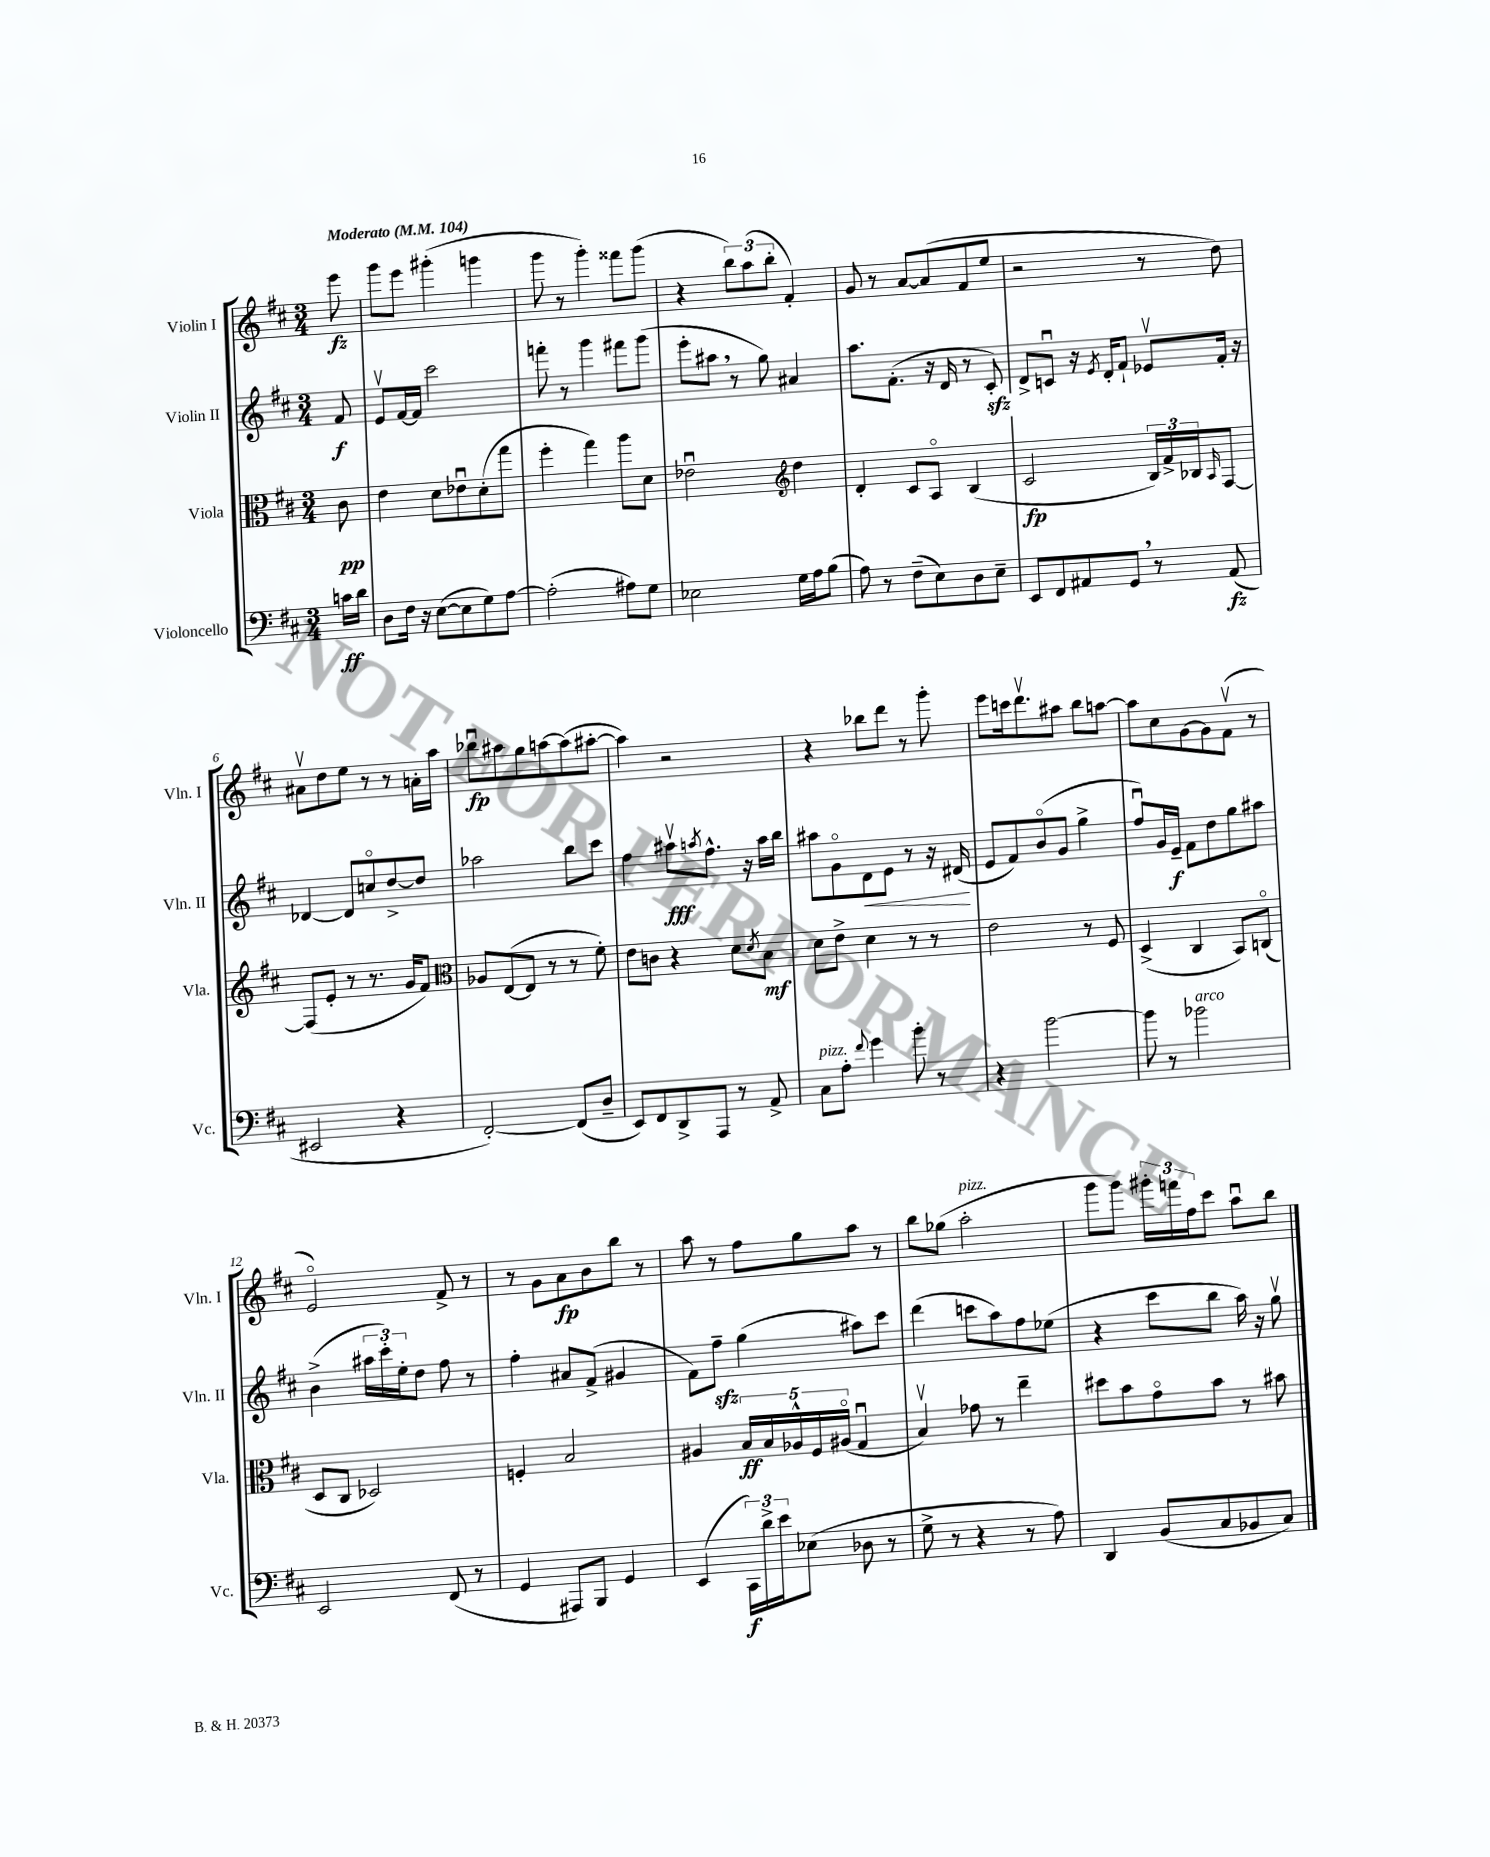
<<
\new StaffGroup <<
\new Staff = "s0" \with { instrumentName = "Violin I" shortInstrumentName = "Vln. I" } {
    \clef treble \key d \major \numericTimeSignature \time 3/4 \partial 8 \tempo "Moderato" 4 = 104
    e'''8\fz |
    g'''8 e'''8 gis'''4-.( g'''4 |
    g'''8 r8 g'''4-.) fisis'''8 g'''8( |
    r4 \tuplet 3/2 { b''8) a''8( b''8-. } fis'4-.) |
    g'8 r8 a'8~ a'8( fis'8 e''8 |
    r2 r8 d''8) |
    ais'8\upbow d''8 e''8 r8 r8 a'16-. a''16 |
    bes''8\downbow\fp ais''8 g''8 a''8~ a''8( ais''8~-. |
    ais''4) r2 |
    r4 bes''8 d'''8 r8 g'''8-. |
    e'''8 c'''16 d'''8.\upbow ais''8 b''8 a''8~ |
    a''8 cis''8 g'8~ g'8 fis'8\upbow( r8 |
    e'2\flageolet) fis'8-> r8 |
    r8 g'8 a'8\fp b'8 b''8 r8 |
    a''8 r8 fis''8 g''8 a''8 r8 |
    b''8 ges''8( a''2-.^\markup { \italic "pizz." } |
    g'''8 g'''8) \tuplet 3/2 { gis'''16-. f'''16 fis''16 } cis'''8 a''8\downbow b''8 \bar "|." |
}
\new Staff = "s1" \with { instrumentName = "Violin II" shortInstrumentName = "Vln. II" } {
    \clef treble \key d \major \numericTimeSignature \time 3/4 \partial 8
    fis'8\f |
    e'8\upbow fis'16~ fis'16 cis'''2 |
    f'''8-. r8 g'''4 fis'''8 g'''8( |
    e'''8-. ais''8 \breathe r8 g''8) ais'4 |
    a''8. fis'8.-.( r16 d'16 r8 cis'8-.\sfz) |
    d'8-> c'8\downbow r16 \acciaccatura { e'8 } d'16-. fis'8-! ees'8\upbow fis'16-. r16 |
    des'4~ des'8 c''8\flageolet d''8~-> d''8 |
    aes''2 b''8 cis'''8 |
    fis''4 ais''8\upbow\fff \acciaccatura { a''8 } fis''8.-^ r16 a''16 b''16 |
    ais''8 g'8\flageolet d'8\< e'8 r8 r16 dis'16\!( |
    e'8 fis'8) b'8\flageolet( g'8 g''4-> |
    fis''8\downbow) g'16 e'16--\f fis'8 d''8 g''8 ais''8 |
    b'4->( \tuplet 3/2 { ais''16 cis'''16-.) e''16-. } d''8 fis''8 r8 |
    fis''4-. ais'8 fis'8->( gis'4 |
    fis'8) fis''8--\sfz g''4( ais''8) cis'''8 |
    d'''4( c'''8 a''8) fis''8 ees''8( |
    r4 cis'''8 b''8 a''16) r16 g''8\upbow \bar "|." |
}
\new Staff = "s2" \with { instrumentName = "Viola" shortInstrumentName = "Vla." } {
    \clef alto \key d \major \numericTimeSignature \time 3/4 \partial 8
    cis'8\pp |
    e'4 d'8 ees'8\downbow d'8-.( g''8 |
    fis''4-. g''4) a''8 d'8 |
    ees'2\downbow \clef treble d''4 |
    d'4-. cis'8 a8\flageolet b4( |
    cis'2\fp \tuplet 3/2 { b16) fis'16-> bes16 } \grace { a16 } fis8~ |
    fis8( e'8-. r8 r8. g'16 fis'8) |
    \clef alto aes8 e8~( e8 r8 r8 fis'8-.) |
    e'8 c'8 r4 d'8 \acciaccatura { d'8 } b8\mf |
    d'8 e'8-> d'4 r8 r8 |
    e'2 r8 fis8 |
    d4->( cis4 b,8) c8\flageolet( |
    d8 cis8 des2) |
    f4-. b2 |
    ais4 \tuplet 5/4 { b16\ff b16 aes16-^ fis16 ais16\flageolet( } g4\downbow |
    b4\upbow) ges'8 r8 e''4-- |
    dis''8 b'8 g'8\flageolet b'8 r8 bis'8 \bar "|." |
}
\new Staff = "s3" \with { instrumentName = "Violoncello" shortInstrumentName = "Vc." } {
    \clef bass \key d \major \numericTimeSignature \time 3/4 \partial 8
    c'16\ff d'16 |
    d8 fis16 r16 e8~( e8 g8) a8~ |
    a2-.( ais8) g8 |
    ees2 g16 a16 b8( |
    a8) r8 fis8--( e8) d8 e8-- |
    e,8 fis,8 ais,8 g,8 \breathe r8 ais,8\fz( |
    eis,2 r4 |
    fis,2~-.) fis,8( d8-- |
    e,8) fis,8 d,8-> a,,8 r8 a,8-> |
    cis8^\markup { \italic "pizz." } a8-. \appoggiatura { fis'8 } g'4 b'8-. r8 |
    r4 b'2~ |
    b'8 r8 bes'2^\markup { \italic "arco" } |
    e,2 fis,8( r8 |
    g,4 ais,,8) b,,8 g,4 |
    e,4( \tuplet 3/2 { cis,16\f) d'16-> e'16 } ees8( des8 r8 |
    g8-> r8 r4 r8 a8) |
    d,4 b,8( cis8 bes,8 cis8) \bar "|." |
}
>>
>>
